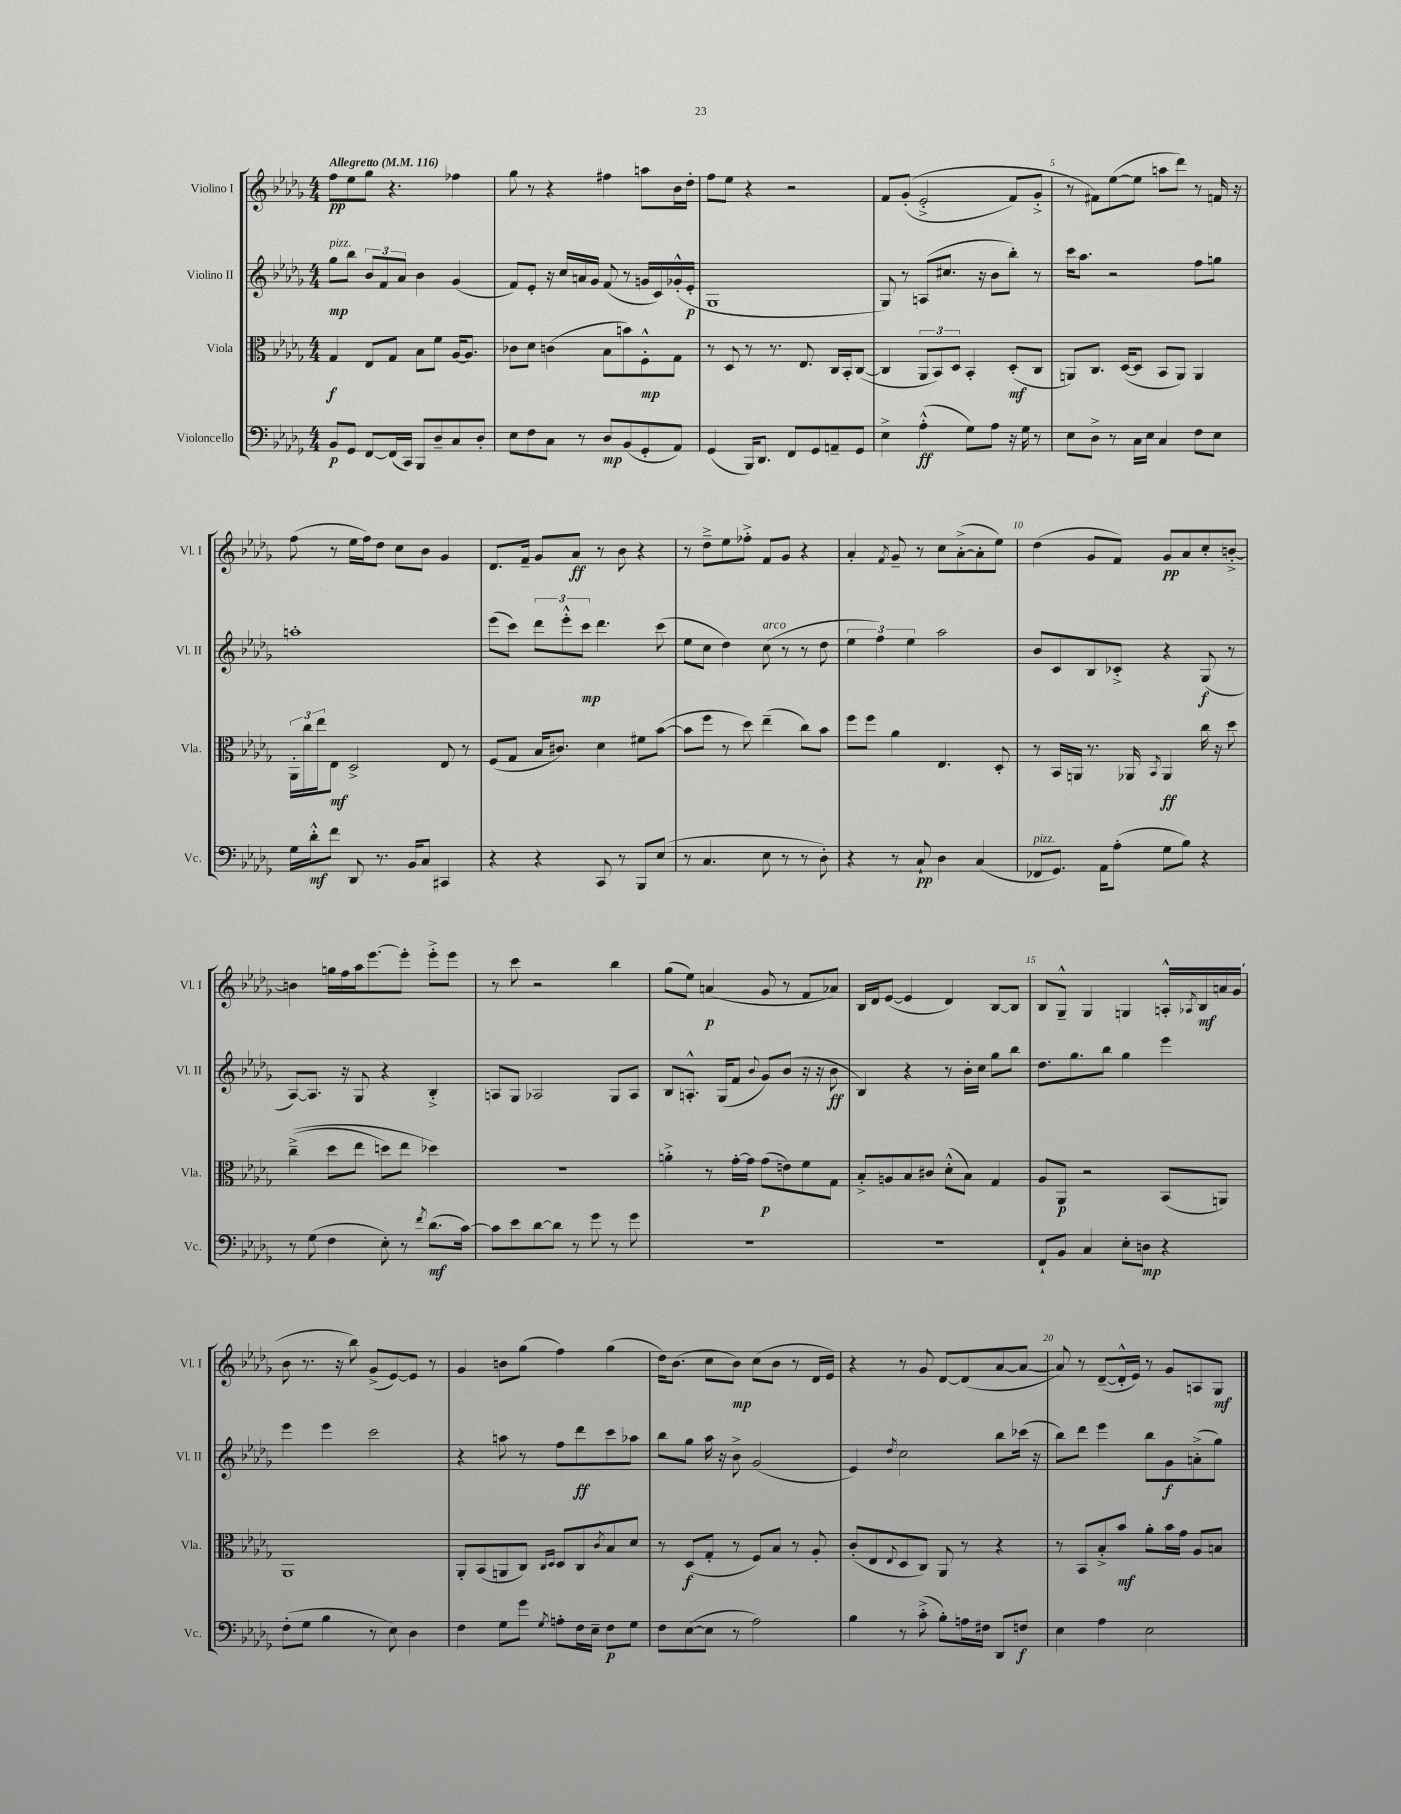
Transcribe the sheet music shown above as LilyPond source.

<<
\new StaffGroup <<
\new Staff = "s0" \with { instrumentName = "Violino I" shortInstrumentName = "Vl. I" } {
    \clef treble \key des \major \numericTimeSignature \time 4/4 \tempo "Allegretto" 4 = 116
    f''8\pp ees''8 ges''8 r4. fes''4 |
    ges''8 r8 r4 fis''4 a''8 bes'16 des''16-. |
    f''8 ees''8 r4 r2 |
    f'8 ges'8-.(\( ees'2-.-> f'8) ges'8-.-> |
    r8 fis'8\) ees''8~( ees''8 a''8 des'''8) r8 f'16 r16 |
    f''8( r8 ees''16 f''16) des''8 c''8 bes'8 ges'4 |
    des'8. f'16-- ges'8 aes'8\ff r8 bes'8 r4 |
    r8 des''8---> ees''8 fes''8-.-> f'8 ges'8 r4 |
    aes'4-. \acciaccatura { f'8 } ges'8-- r8 c''8 aes'8~-.->( aes'8-. ees''8) |
    des''4( ges'8 f'8) ges'8\pp aes'8 c''8-. b'8~-.-> |
    b'4 g''16 f''16 aes''16 ees'''8.~ ees'''8-. ees'''8-.-> ees'''8 |
    r8 c'''8 r2 bes''4 |
    ges''8( ees''8) a'4\p( ges'8 r8 f'8 aes'8) |
    bes16 des'16 ees'8~( ees'4 des'4) bes8~ bes8 |
    bes8 ges8---^ ges4 g4 a16-.-^ \acciaccatura { aes8 } bes16\mf a'16 ges'16( |
    bes'8 r8. r16 bes''8) ges'8->( ees'8~) ees'8 r8 |
    ges'4 b'8 ges''8( f''4) ges''4( |
    des''16) bes'8.( c''8 bes'8\mp) c''8( bes'8 r8 des'16 ees'16) |
    r4 r8 ges'8 des'8~ des'8( aes'8~ aes'8~ |
    aes'8) r8 des'8~--( des'16-.-^ ees'16) r8 ges'8 a8 ges8\mf \bar "|." |
}
\new Staff = "s1" \with { instrumentName = "Violino II" shortInstrumentName = "Vl. II" } {
    \clef treble \key des \major \numericTimeSignature \time 4/4
    ges''8\mp^\markup { \italic "pizz." } bes''8 \tuplet 3/2 { bes'8 f'8 aes'8 } bes'4 ges'4( |
    f'8) ees'8-. r16 c''16 a'16 ges'16 f'8( r8 g'16 c'16) ges'16-.-^( ees'16-.\p |
    ges1 |
    ges8) r8 a8( cis''8. r16 bes'8 bes''8-.) r8 |
    c'''16 aes''8. r2 f''8 g''8 |
    a''1-. |
    ees'''8( c'''8) \tuplet 3/2 { des'''8 ees'''8-.-^ c'''8\mp } des'''4. c'''8( |
    ees''8 c''8 des''4) c''8^\markup { \italic "arco" }( r8 r8 des''8 |
    \tuplet 3/2 { ees''4 f''4) ees''4 } aes''2 |
    bes'8 c'8 bes8 ces'8-.-> r4 ges8\f( r8 |
    aes8~) aes8. r16 ges8 r4 bes4-.-> |
    a8 ges8 aes2 ges8 aes8 |
    bes8 a8.-.-^ ges16( f'8 \appoggiatura { bes'8 } ges'8) bes'8( r16 r16 bes'8\ff |
    bes4) r4 r8 bes'16-. c''16 ges''8 bes''8 |
    des''8. ges''8. bes''8 ges''4 ees'''4 |
    ees'''4 ees'''4 c'''2 |
    r4 a''8 r8 f''8 des'''8\ff c'''8 aes''8 |
    bes''8 ges''8 aes''16 r16 bes'8-> ges'2( |
    ees'4) \acciaccatura { des''8 } c''2 bes''8 ces'''16( r16 |
    bes''8) des'''8 ees'''4 bes''8 ges'8\f a'8-.->( ges''8) \bar "|." |
}
\new Staff = "s2" \with { instrumentName = "Viola" shortInstrumentName = "Vla." } {
    \clef alto \key des \major \numericTimeSignature \time 4/4
    ges4\f ees8 ges8 bes8 f'8 aes16~ aes8. |
    ces'8 des'8 c'4( bes8 b'8) f8-.-^\mp ges8 |
    r8 des8 r8 r8. ees8. c16 bes,16-. c8~( |
    c4 \tuplet 3/2 { aes,8 bes,8) des8 } bes,4-. des8-.\mf( c8 |
    a,8) c8. des16~( des8 bes,8 a,8) a,4 |
    \tuplet 3/2 { aes,16-. c''16 ees''16 } ees8\mf des2-> ees8 r8 |
    f8( ges8 bes16 cis'8.) des'4 fis'8 bes'8~( |
    bes'8 f''8 r8 des''8) ees''4--( c''8) bes'8 |
    f''8 f''8 aes'4 ees4. des8-. |
    r8 bes,16 a,16 r8. aes,16 \acciaccatura { bes,8 } aes,4\ff c''16 r16 des''8 |
    c''4--->(\( des''8 ees''8 d''8) ees''8 des''4\) |
    r1 |
    a'4-.-> r8 ges'16~-. ges'16 ges'8\p( e'8) f'8 ges8 |
    bes8-.-> a8 bes8 cis'8 des'8-.-^( bes8) ges4 |
    aes8 aes,8\p r2 bes,8( a,8) |
    aes,1 |
    aes,8-. bes,8( a,8 c8) \grace { c16 des16 } des8 c8 \acciaccatura { c'8 } bes8 des'8 |
    r8 des8\f( ges8-. r8 f8) bes8 r8 aes8-. |
    c'8-.( ees8 \appoggiatura { ees8 } des8 c8) aes,8 r8 r4 |
    r8 bes,8 bes8-.-> bes'8\mf aes'8-. bes'16 ges'16 aes8 b8 \bar "|." |
}
\new Staff = "s3" \with { instrumentName = "Violoncello" shortInstrumentName = "Vc." } {
    \clef bass \key des \major \numericTimeSignature \time 4/4
    bes,8\p ges,8 f,8~ f,16( c,16) bes,,8 des8-- c8 des8-. |
    ees8 f8 c8 r8 des8\mp bes,8( ges,8-. aes,8) |
    ges,4( bes,,16) des,8. f,8 ges,8 a,8-- ges,8 |
    ees4-> aes4-.-^\ff( ges8) aes8 r16 ges16 r8 |
    ees8 des8-> r8 c16 ees16 c4 f8 ees8 |
    ges16 des'16-.-^\mf f'8 des,8 r8. bes,16 c8 cis,4 |
    r4 r4 c,8 r8 bes,,8 ees8( |
    r8 c4. ees8 r8 r8 des8-.) |
    r4 r8 c8-!\pp des4 c4( |
    fes,8^\markup { \italic "pizz." } ges,8.) aes,16 aes8-.( ges8 bes8) r4 |
    r8 ges8( f4 ees8-.) r8 \acciaccatura { f'8 } des'8.\mf( c'16~) |
    c'8 ees'8 des'8~ des'8 r8 ges'8 r8 ges'8 |
    R1 |
    R1 |
    f,8-! bes,8 c4 ees8-. d8\mp r4 |
    f8-.( ges8 bes4 r8 ees8) des4 |
    f4 ges8 ges'8 \acciaccatura { ges8 } a8-. f16 ees16-- f8\p ges8 |
    f8 ees8~( ees8 r8 aes2) |
    bes4 r8 c'8-.->( bes8-.) a16 fis16 des,8 f8\f |
    ees4 aes4 ees2 \bar "|." |
}
>>
>>
\layout { \context { \Score \override BarNumber.break-visibility = ##(#f #t #t) barNumberVisibility = #(every-nth-bar-number-visible 5) } }
